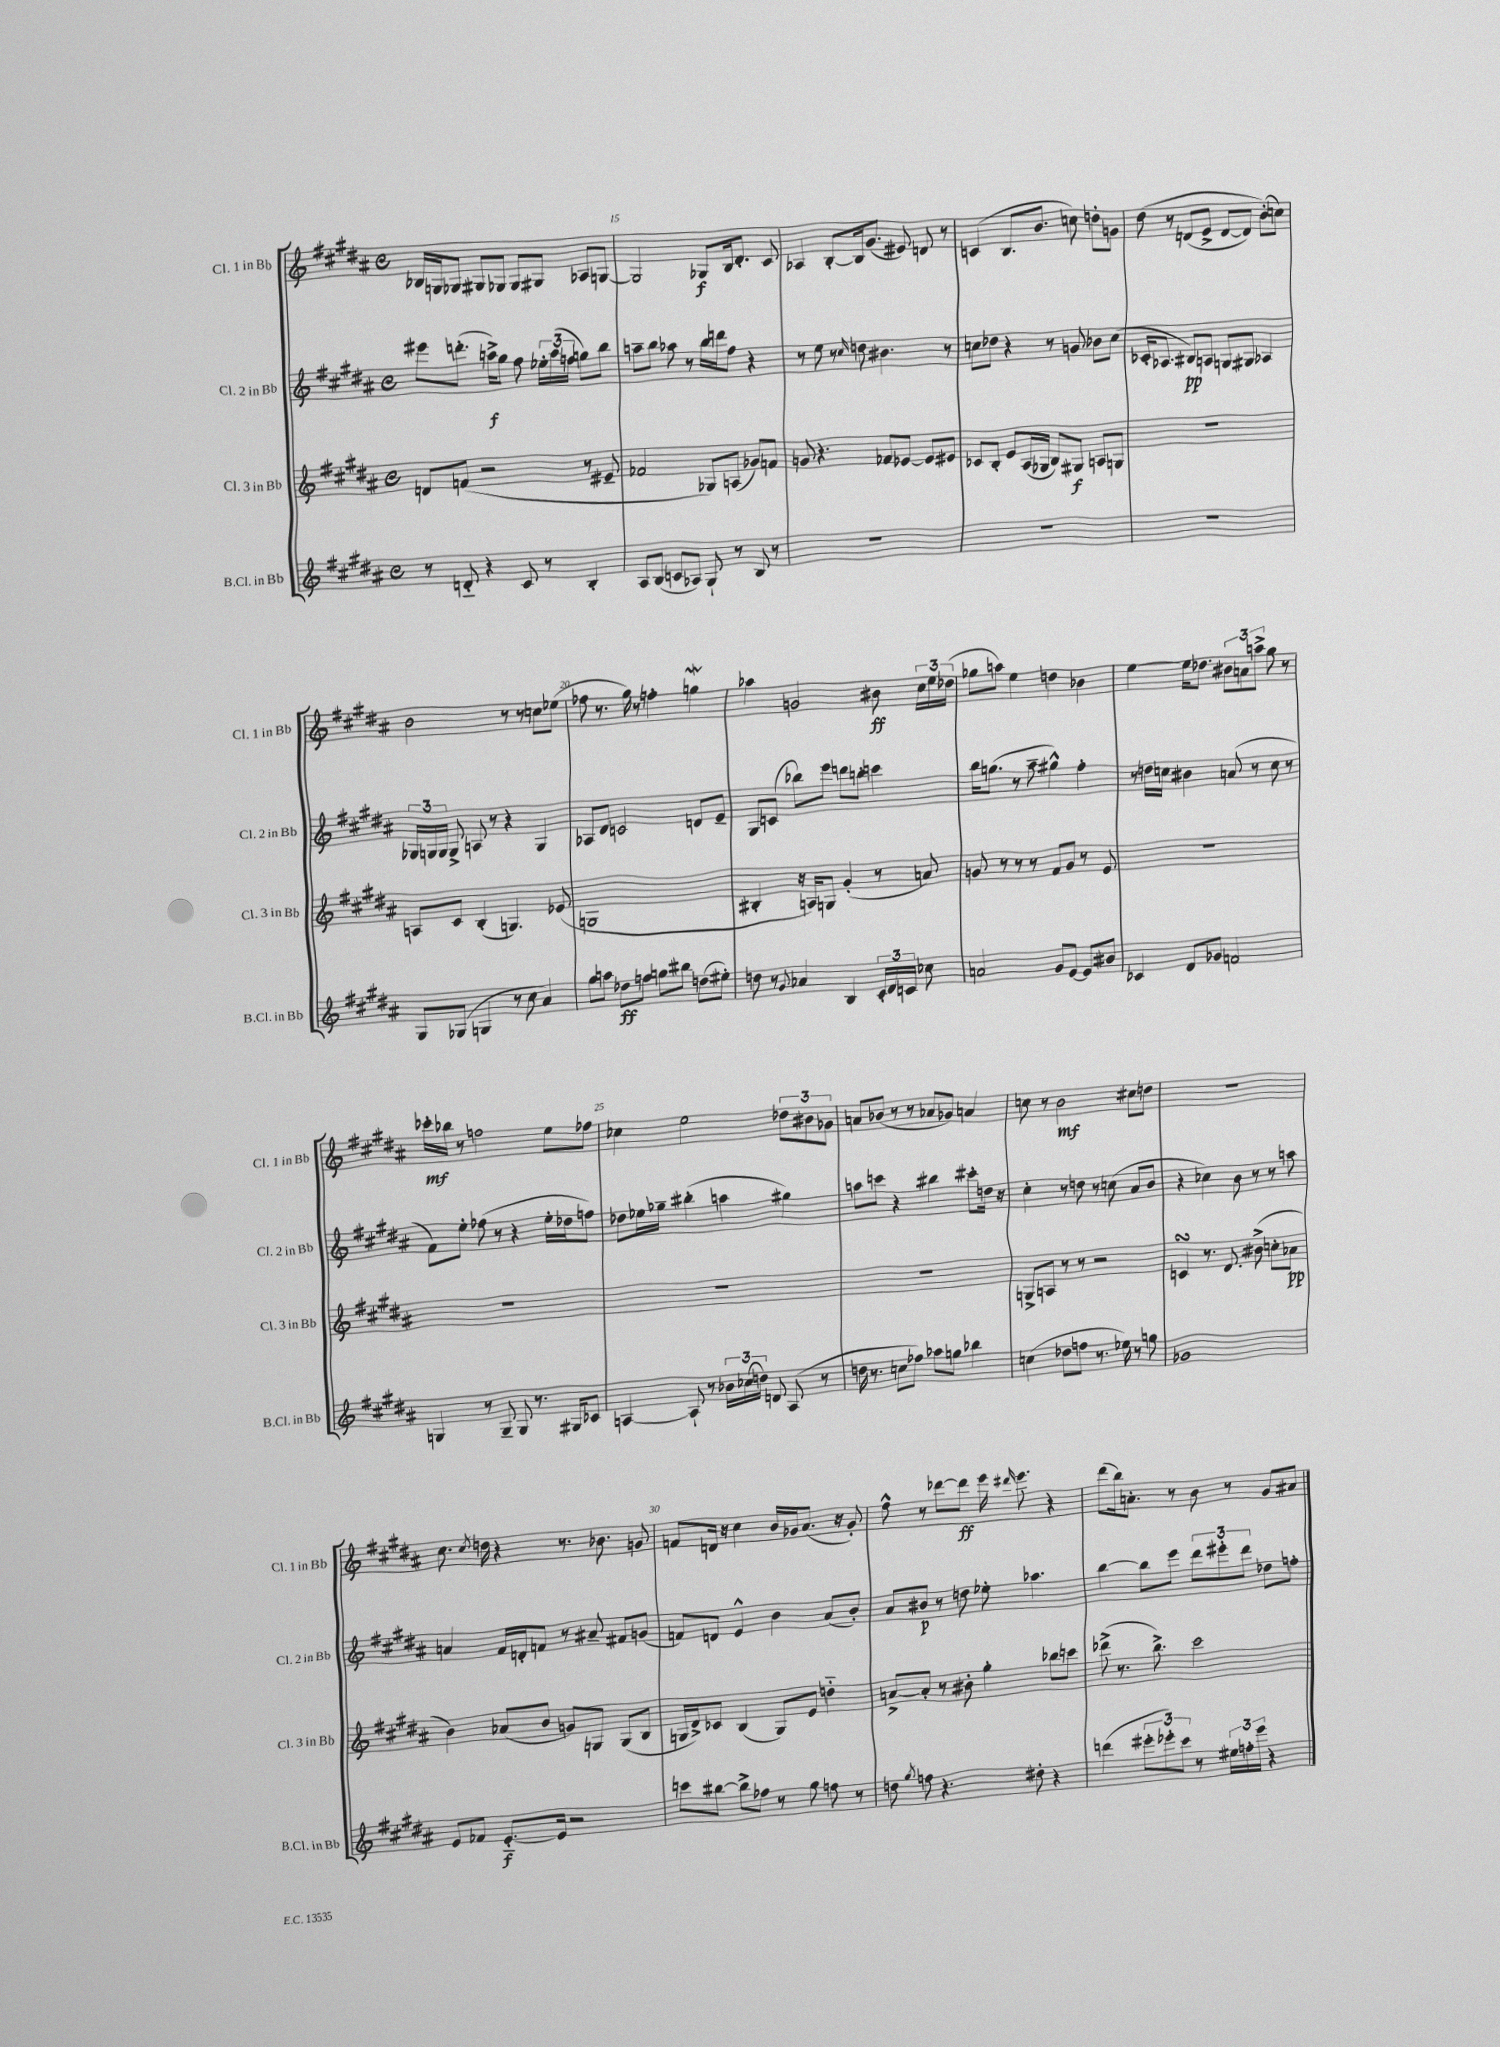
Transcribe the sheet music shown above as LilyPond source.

<<
\new StaffGroup <<
\new Staff = "s0" \with { instrumentName = "Cl. 1 in Bb" shortInstrumentName = "Cl. 1 in Bb" } {
    \clef treble \key b \major \defaultTimeSignature \time 4/4
    \autoBeamOff bes16[ g16 ges8] gis8[ ges8] ges8[ gis8] aes8[ g8]~ |
    g2 ges8[\f b16 dis'8.]-. cis'8 |
    aes4 b8[~-. b16 gis'8.]( eis'8) d'8 r8 |
    c'4( b8.[ b'8.] c''8) d''8[-. g'8] |
    dis''8\( r8 d'8[( e'8]-> d'8[~ d'8]) b'8[-.(\) c''8]) |
    b'2 r8 r8 c''8[ ees''8]( |
    fes''8 r8. gis''16) r8 f''4-. g''4\mordent |
    aes''4 g'2 bis'8\ff \tuplet 3/2 { cis''16[ e''16 des''16]( } |
    ges''8[ a''8]) e''4 d''4 bes'4 |
    e''4~ e''16[ des''8.] \tuplet 3/2 { bis'8[ a'8 a''8]-> } gis''8 r8 |
    ces'''16[-.\mf bes''16] r8 f''2 e''8[ fes''8] |
    ces''4 e''2 \tuplet 3/2 { des''8[ bis'8 ges'8] } |
    a'8[ bes'8]( r8 r8 aes'8[ ges'8]) a'4 |
    c''8 r8 b'2\mf cis''8[ d''8] |
    R1 |
    cis''8. \acciaccatura { cis''8 } d''16 r4 r8. bes'8. g'8 |
    f'8[ d'16] r16 cis''4 b'16[ ges'16 ais'8.]( r16 ges'8-.) |
    fis''8-^ r8 des'''8[~ des'''8]\ff e'''16 \grace { dis'''16 } e'''8. r4 |
    dis'''8[( b''16) a'8.]-. r8 b'8 r8 gis'8[ ais'8] \bar "|." |
}
\new Staff = "s1" \with { instrumentName = "Cl. 2 in Bb" shortInstrumentName = "Cl. 2 in Bb" } {
    \clef treble \key b \major \defaultTimeSignature \time 4/4
    \autoBeamOff eis'''8[ d'''8.]-.( a''16[->\f) gis''8] fis''8 \tuplet 3/2 { ees''16[-. a''16( f''16] } g''8[) b''8] |
    a''8[-- b''8] aes''8 r8 b''16[ d'''16 fis''8] r4 |
    r8 e''8 r8 \grace { cis''16 } d''8 bis'4. r8 |
    c''8[ des''8] r4 r8 g'8 bes'8[ c''8]( |
    ces'16[-. aes8.] bis8[\pp) a8] g8[ gis8] aes4 |
    \tuplet 3/2 { ges16[ g16 g16] } g8-> a8 r8 r4 g4 |
    aes8[ dis'8] c'2 d'8[ e'8]-- |
    gis8[ c'8]( bes''8[) e'''8] d'''8[ b''8]-. c'''4 |
    b''16[ g''8.]( r8 ais''8-- gis''4-^) fis''4-. |
    r8 d''16[ c''16] bis'4 a'8( r8 c''8 r8 |
    fis'8[) e''8]-. fes''8( r8 r4 e''16[-. des''16 f''8]) |
    des''8[ ees''16 ges''16]-- bis''4-.( a''4 gis''4) |
    a''8[ c'''8] r4 bis''4 cis'''8[-. d''16] r16 |
    cis''4-. r8 d''8 r8 c''8( ais'8[ b'8] |
    r4 ces''4) b'8 r8 r8 a''8 |
    a'4 fis'16[ d'16-. f'8] r8 ais'8-- fis'8[ g'8]( |
    f'8[) d'8] e'4-^ b'4 ais'8[( b'8]-.) |
    ais'8[ bis'8]\p r8 d''8 ees''8-. aes''4. |
    b''4~ b''8[ e'''8] \tuplet 3/2 { dis'''8[ eis'''8-. dis'''8] } des''8[ f''8]-. \bar "|." |
}
\new Staff = "s2" \with { instrumentName = "Cl. 3 in Bb" shortInstrumentName = "Cl. 3 in Bb" } {
    \clef treble \key b \major \defaultTimeSignature \time 4/4
    \autoBeamOff d'8[ f'8]( r2 r8 eis'8-- |
    fes'2 ges8[) a8]( ges'8[) f'8] |
    g'8 r4. fes'8[ ees'8]~ ees'8[ eis'8] |
    ces'8[ b8]-. e'8[ ais16( ges16] b8[) gis8]\f a8[ g8] |
    R1 |
    a8[ cis'8] b4-.( g4.) ees'8( |
    g1 |
    bis4-. r16 a16[) g8] gis'4-.( r8 a'8) |
    g'8 r8 r8 r8 fis'8[ g'8] r8 e'8 |
    R1 |
    R1 |
    R1 |
    R1 |
    g8[-> a8] r8 r8 r2 |
    c'4\turn r8. dis'8. bis'8->( c''8[-. aes'8]\pp |
    b'4) aes'8[( b'8] g'8[) g8] g8[( b8] |
    g16[ dis'16->) ces'8] b4( g8[) e'8] d''4-_ |
    a'8[~-> a'8]-. r8 bis'8-. gis''4-. bes''8[ c'''8] |
    des'''8->( r8. b''8.->) cis'''2 \bar "|." |
}
\new Staff = "s3" \with { instrumentName = "B.Cl. in Bb" shortInstrumentName = "B.Cl. in Bb" } {
    \clef treble \key b \major \defaultTimeSignature \time 4/4
    \autoBeamOff r8 d'8-_ r4 cis'8 r8 b4-. |
    ais8[ b8]( c'8[ aes8]) gis8-! r8 b8 r8 |
    R1 |
    R1 |
    R1 |
    gis8[ ges8]( g4 r8 cis''8 ais'4) |
    gis''8[ a''8] des''8[\ff f''8] g''8[ bis''8] d''8[( eis''8]-.) |
    d''8 r8 \appoggiatura { gis'8 } aes'4 b4 \tuplet 3/2 { cis'16[-. dis'16 c'16] } ces''8 |
    a'2 gis'8[ e'8]~ e'8[ bis'8] |
    ces'4 dis'8[ ges'8] f'2 |
    g4 r8 g8-- g8 r8. gis16[ ces'8] |
    a4~ a8-! r8 \tuplet 3/2 { bes'16[ ces''16( d''16]) } d'8 a8( r8 |
    d''16 r8. c''8[ fes''8]) aes''8[ g''8] bes''4 |
    c''4( des''8[ f''8] r8. ees''16) r8 g''8 |
    ges'1 |
    e'8[ fes'8] e'8.[~-_\f e'16] r2 |
    c'''8[ bis''8]~ bis''8[-> fes''8] r8 gis''8 f''8 r8 |
    d''8 \acciaccatura { gis''8 } f''8 r4. dis''8-. r4 |
    d'''4( \tuplet 3/2 { eis'''8[-. ees'''8-.) cis'''8] } r8 \tuplet 3/2 { eis''16[ f''16-. ees'''16] } r4 \bar "|." |
}
>>
>>
\layout { \context { \Score currentBarNumber = #14 \override BarNumber.break-visibility = ##(#f #t #t) barNumberVisibility = #(every-nth-bar-number-visible 5) } }
